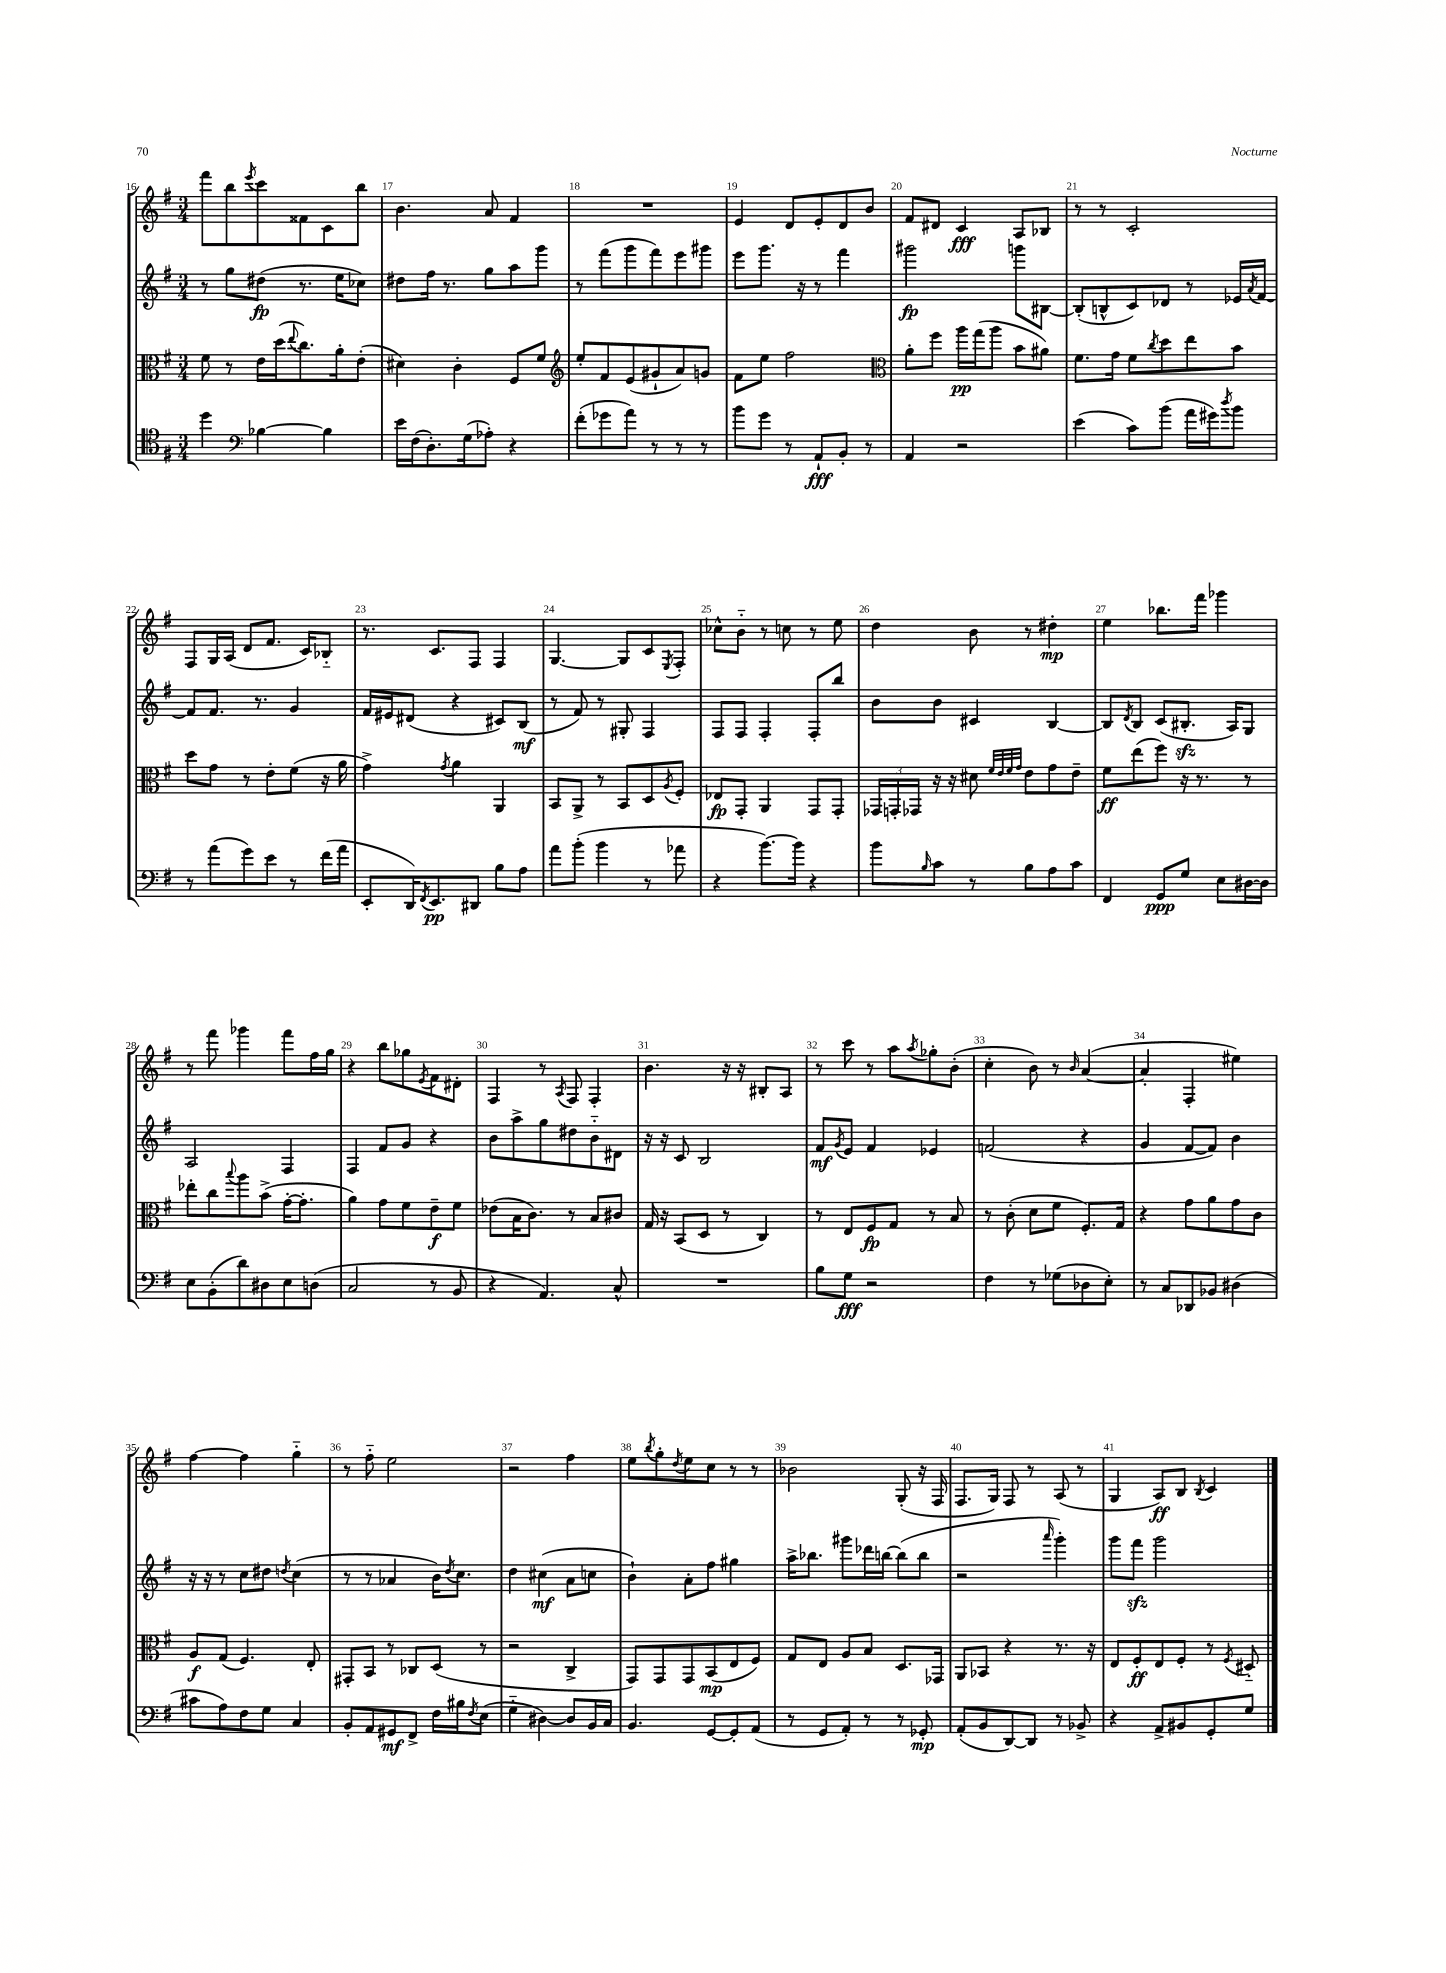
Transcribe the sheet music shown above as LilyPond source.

<<
\new StaffGroup <<
\new Staff = "s0" {
    \clef treble \key g \major \numericTimeSignature \time 3/4
    fis'''8 b''8 \acciaccatura { e'''8 } c'''8 fisis'8 c'8 b''8 |
    b'4. a'8 fis'4 |
    R2. |
    e'4 d'8 e'8-. d'8 b'8 |
    fis'8 dis'8 c'4\fff a8 bes8 |
    r8 r8 c'2-. |
    fis8 g16 a16( d'8 fis'8. c'16) bes8-_ |
    r8. c'8. fis8 fis4 |
    g4.~ g8 c'8 \acciaccatura { e8 } fis8-. |
    ces''8-^ b'8-_ r8 c''8 r8 e''8 |
    d''4 b'8 r8 dis''4-.\mp |
    e''4 bes''8. fis'''16 ges'''4 |
    r8 fis'''8 ges'''4 fis'''8 fis''16 g''16 |
    r4 b''8 ges''8 \acciaccatura { e'8 } fis'8 dis'8-. |
    fis4 r8 \acciaccatura { a8 } fis8 fis4-. |
    b'4. r16 r16 bis8-. a8 |
    r8 c'''8 r8 a''8 \acciaccatura { a''8 } ges''8-. b'8-.( |
    c''4-. b'8) r8 \grace { b'16 } a'4~( |
    a'4-. fis4-. eis''4) |
    fis''4~ fis''4 g''4-_ |
    r8 fis''8-_ e''2 |
    r2 fis''4 |
    e''8 \acciaccatura { b''8 } g''8-. \acciaccatura { d''8 } e''8 c''8 r8 r8 |
    bes'2 g8-.( r16 fis16 |
    fis8. g16) fis8 r8 a8( r8 |
    g4 a8\ff) b8 \acciaccatura { b8 } c'4 \bar "|." |
}
\new Staff = "s1" {
    \clef treble \key g \major \numericTimeSignature \time 3/4
    r8 g''8 dis''8\fp( r8. e''16 ces''8) |
    dis''8 fis''16 r8. g''8 a''8 g'''8 |
    r8 fis'''8( g'''8 fis'''8) e'''8 gis'''8 |
    e'''8 g'''8. r16 r8 fis'''4 |
    gis'''2\fp g'''8 bis8~ |
    bis8-.( b8-^ c'8) des'8 r8 ees'16 \acciaccatura { a'8 } fis'16~ |
    fis'8 fis'8. r8. g'4 |
    fis'16 eis'16 dis'8( r4 cis'8) b8\mf( |
    r8 fis'8) r8 gis8-. fis4 |
    fis8 fis8 fis4-. fis8-. b''8 |
    b'8 b'8 cis'4 b4~ |
    b8 \acciaccatura { d'8 } b8 c'8( bis8.-.\sfz a16) g8 |
    a2 fis4 |
    fis4 fis'8 g'8 r4 |
    b'8 a''8-> g''8 dis''8 b'8-_ dis'8 |
    r16 r16 c'8 b2 |
    fis'8\mf \acciaccatura { g'8 } e'8 fis'4 ees'4 |
    f'2( r4 |
    g'4 fis'8~ fis'8) b'4 |
    r16 r16 r8 c''8 dis''8 \acciaccatura { d''8 } c''4( |
    r8 r8 aes'4 b'16) \acciaccatura { d''8 } c''8. |
    d''4 cis''4\mf( a'8 c''8 |
    b'4-!) a'8-. fis''8 gis''4 |
    a''16-> bes''8. gis'''8 des'''16 b''16~ b''8( b''8 |
    r2 \grace { a'''16 } g'''4-.) |
    g'''8 fis'''8\sfz g'''2 \bar "|." |
}
\new Staff = "s2" {
    \clef alto \key g \major \numericTimeSignature \time 3/4
    fis'8 r8 e'16 d''16( \appoggiatura { e''8 } c''8.) a'16-. e'8-.( |
    dis'4) c'4-. fis8 fis'8 |
    \clef treble e''8-. fis'8 e'8( gis'8-! a'8) g'8 |
    fis'8 e''8 fis''2 |
    \clef alto a'8-. fis''8 a''16\pp g''16( a''8 b'8 ais'8) |
    fis'8. g'16 fis'8 \acciaccatura { c''8 } d''8 e''8 b'8 |
    d''8 g'8 r8 e'8-. fis'8( r16 a'16 |
    g'4->) \acciaccatura { g'8 } a'4 a,4 |
    b,8 a,8-> r8 b,8 d8 \acciaccatura { a8 } fis8-. |
    ees8\fp g,8-. a,4 g,8 g,8-. |
    \tuplet 3/2 { ges,16 g,16-. ges,16 } r16 r16 dis'8 \grace { fis'32 e'32 fis'32 g'32 } e'8 g'8 e'8-- |
    fis'8\ff e''8( fis''8) r16 r8. r8 |
    ees''8-. c''8 \appoggiatura { b''8 } a''8 b'8->( g'16~-. g'8.-. |
    a'4) g'8 fis'8 e'8--\f fis'8 |
    ees'8( b16 c'8.) r8 b8 cis'8 |
    g16 r16 b,8( d8 r8 c4) |
    r8 e8 fis8\fp g8 r8 b8 |
    r8 c'8-.( d'8 fis'8 fis8.-.) g16 |
    r4 g'8 a'8 g'8 c'8 |
    a8\f g8( fis4.) e8-. |
    gis,8-. b,8 r8 ces8 d8( r8 |
    r2 c4-> |
    g,8) g,8 g,8 b,8\mp( e8 fis8) |
    g8 e8 a8 b8 d8. ges,16 |
    a,8 bes,8 r4 r8. r16 |
    e8 fis8-.\ff e8 fis8-. r8 \acciaccatura { fis8 } dis8-_ \bar "|." |
}
\new Staff = "s3" {
    \clef tenor \key g \major \numericTimeSignature \time 3/4
    d''4 \clef bass bes4~ bes4 |
    e'16 fis16( d8.-.) g16( aes8-.) r4 |
    fis'8-.( ges'8 a'8) r8 r8 r8 |
    b'8 g'8 r8 a,8-!\fff b,8-. r8 |
    a,4 r2 |
    e'4( c'8) b'8( a'16 gis'16) \acciaccatura { d''8 } b'8 |
    r8 a'8( g'8) e'8 r8 fis'16( a'16 |
    e,8-. d,16) \acciaccatura { fis,8 } e,8.\pp dis,8 b8 a8 |
    a'8 b'8-.( b'4 r8 aes'8 |
    r4 b'8.~) b'16 r4 |
    b'8 \grace { b16 } c'8 r8 b8 a8 c'8 |
    fis,4 g,8\ppp g8 e8 dis16~ dis16 |
    e8 b,8-.( d'8) dis8 e8 d8( |
    c2 r8 b,8 |
    r4 a,4.) c8-^ |
    R2. |
    b8 g8\fff r2 |
    fis4 r8 ges8( des8 e8-.) |
    r8 c8 des,8 bes,8 dis4( |
    cis'8 a8) fis8 g8 c4 |
    b,8-. a,8 gis,8\mf fis,8-> fis16 bis16 \acciaccatura { fis8 } e8( |
    g4-_ dis4~) dis8 b,16 c16 |
    b,4. g,8~ g,8-. a,8( |
    r8 g,8 a,8-.) r8 r8 ges,8-.\mp |
    a,8-.( b,8 d,8~) d,8 r8 bes,8-> |
    r4 a,8-> bis,8 g,8-. g8 \bar "|." |
}
>>
>>
\layout { \context { \Score currentBarNumber = #16 \override BarNumber.break-visibility = ##(#f #t #t) barNumberVisibility = #all-bar-numbers-visible } }
